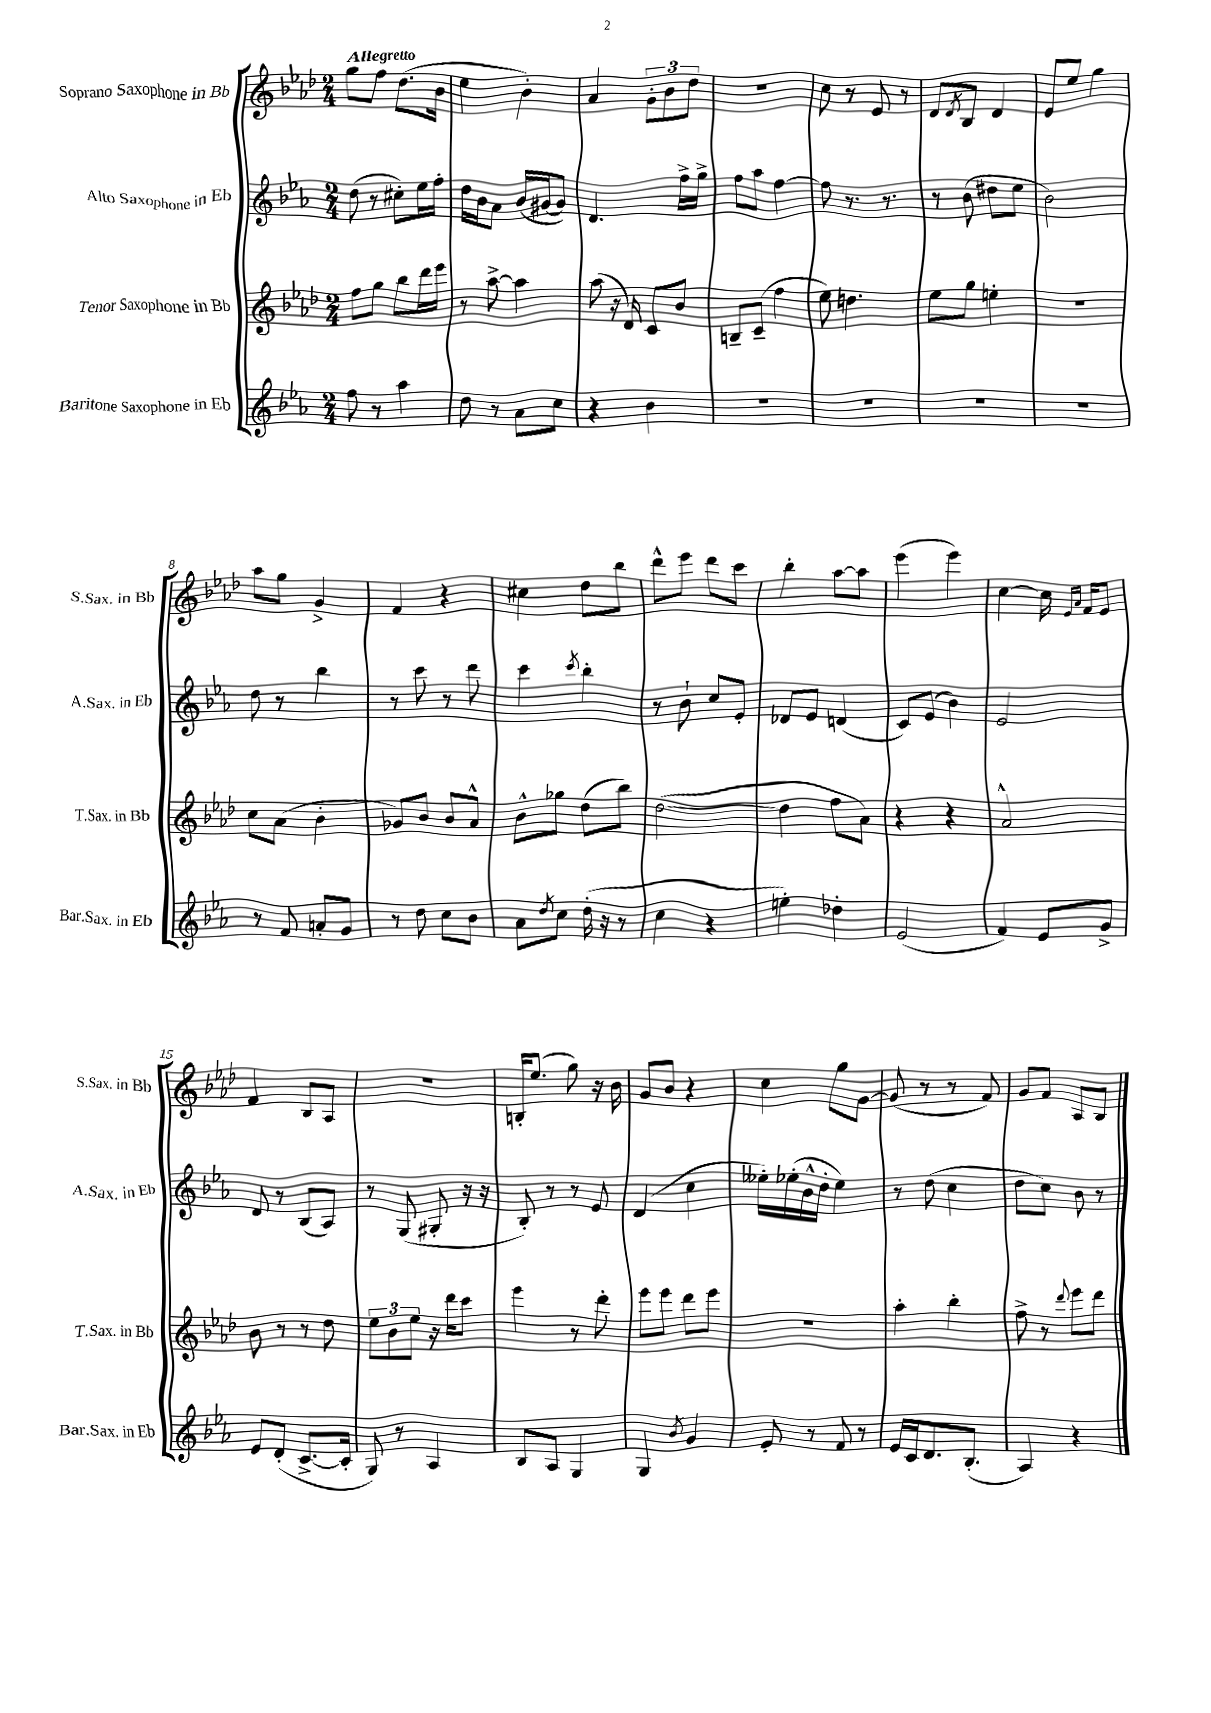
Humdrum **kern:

**kern	**kern	**kern	**kern
*staff4	*staff3	*staff2	*staff1
*clefG2	*clefG2	*clefG2	*clefG2
*k[b-e-a-]	*k[b-e-a-d-]	*k[b-e-a-]	*k[b-e-a-d-]
*M2/4	*M2/4	*M2/4	*M2/4
8ff\	8ff\L	(8dd\	8gg\L
8r	8gg\J	8r	8ff\J
4aa-\	8bb-\L	8cc#'\L)	(8.dd-\L
.	16ddd-\L	16ee-\L	.
.	16eee-\JJ	16ff'\JJ	16b-\Jk
=	=	=	=
8dd\	8r	16dd\LL	4ee-\
.	.	16b-\J	.
8r	[8aa-^\	8a-\J	.
8a-\L	4aa-\]	(16b-/LL	4b-'\)
.	.	[16g#/J	.
8cc\J	.	8g#/]J)	.
=	=	=	=
4r	(8aa-\	4.d/	4a-/
.	16r	.	.
.	16d-/)	.	.
4b-\	8c/L	.	12g'\L
.	.	.	12b-\
.	8b-/J	16ff^\LL	.
.	.	.	12dd-\J
.	.	16gg^\JJ	.
=	=	=	=
2r	8B~/L	8ff\L	2r
.	(8c~/J	8aa-\J	.
.	4ff\	[4ff\	.
=	=	=	=
2r	8ee-\)	8ff\]	8cc\
.	4.dd\	8.r	8r
.	.	.	8e-/
.	.	8.r	.
.	.	.	8r
=	=	=	=
2r	8ee-\L	8r	8d-/L
.	.	.	8qd-/
.	8gg\J	(8b-\	8B-/J
.	4ee'\	8dd#\L	4d-/
.	.	8ee-\J	.
=	=	=	=
2r	2r	2b-\)	8e-/L
.	.	.	8ee-/J
.	.	.	4gg\
=	=	=	=
8r	8cc\L	8dd\	8aa-\L
8f/	(8a-\J	8r	8gg\J
8a'/L	4b-'\	4bb-\	4g^/
8g/J	.	.	.
=	=	=	=
8r	8g-/L)	8r	4f/
8dd\	8b-/J	8ccc\	.
8cc\L	8b-/L	8r	4r
8b-\J	8a-^^/J	8ddd\	.
=	=	=	=
8a-\L	8b-^^\L	4ccc\	4cc#\
8qdd/	.	.	.
8cc\J	8gg-\J	.	.
.	.	8qccc/	.
(16dd'\	(8dd-\L	4bb-'\	8dd-\L
16r	.	.	.
8r	8bb-\J)	.	8bb-\J
=	=	=	=
4cc\	([2dd-\	8r	8ddd-^^\L
.	.	8b-`\	8eee-\J
4r	.	8cc/L	8ddd-\L
.	.	8e-'/J	8ccc\J
=	=	=	=
4ee'\)	4dd-\]	8d-/L	4bb-'\
.	.	8e-/J	.
4dd-'\	8ff\L	(4d/	[8aa-\L
.	8a-\J)	.	8aa-\]J
=	=	=	=
(2e-/	4r	8c/L)	(4eee-\
.	.	(8e-/J	.
.	4r	4b-\)	4eee-\)
=	=	=	=
4f/)	2a-^^/	2e-/	[4cc\
8e-/L	.	.	16cc\]
.	.	.	16qqe-/LL
.	.	.	16qqa-/JJ
.	.	.	16f/LK
8g^/J	.	.	8e-/J
=	=	=	=
8e-/L	8b-\	8d/	4f/
(8d'/J	8r	8r	.
[8.c^/L	8r	(8B-/L	8B-/L
.	8dd-\	8A-/J)	8A-/J
16c'/]Jk	.	.	.
=	=	=	=
8G/)	12ee-\L	8r	2r
.	12b-\	.	.
8r	.	(8G/	.
.	12ee-\J	.	.
4A-/	16r	8G#'/	.
.	16ddd-\LK	.	.
.	8ccc\J	16r	.
.	.	16r	.
=	=	=	=
8B-/L	4eee-\	8B-'/)	16B'/LK
.	.	.	(8.ee-/J
8A-/J	.	8r	.
4G/	8r	8r	8gg\)
.	8ddd-'\	8e-/	16r
.	.	.	16b-\
=	=	=	=
4G/	8eee-\L	(4d/	8g/L
.	8eee-\J	.	8b-/J
8qb-/	.	.	.
4g/	8ddd-\L	4cc\	4r
.	8eee-\J	.	.
=	=	=	=
8e-'/	2r	16ee--'\LL)	4cc\
.	.	(16ee-'\	.
8r	.	16b-^^\	.
.	.	16dd'\JJ	.
8f/	.	4ee-\)	8gg\L
8r	.	.	[8g\J
=	=	=	=
16e-/LL	4aa-'\	8r	(8g/]
16c/J	.	.	.
8.d/	.	(8dd\	8r
.	4bb-'\	4cc\	8r
(8.B-'/J	.	.	.
.	.	.	8f/)
=	=	=	=
4A-/)	8ff^\	8dd\L	8g/L
.	8r	8cc\J)	8f/J
.	8qqddd-/	.	.
4r	8eee-\L	8b-\	8A-/L
.	8ddd-\J	8r	8B-/J
==	==	==	==
*-	*-	*-	*-
